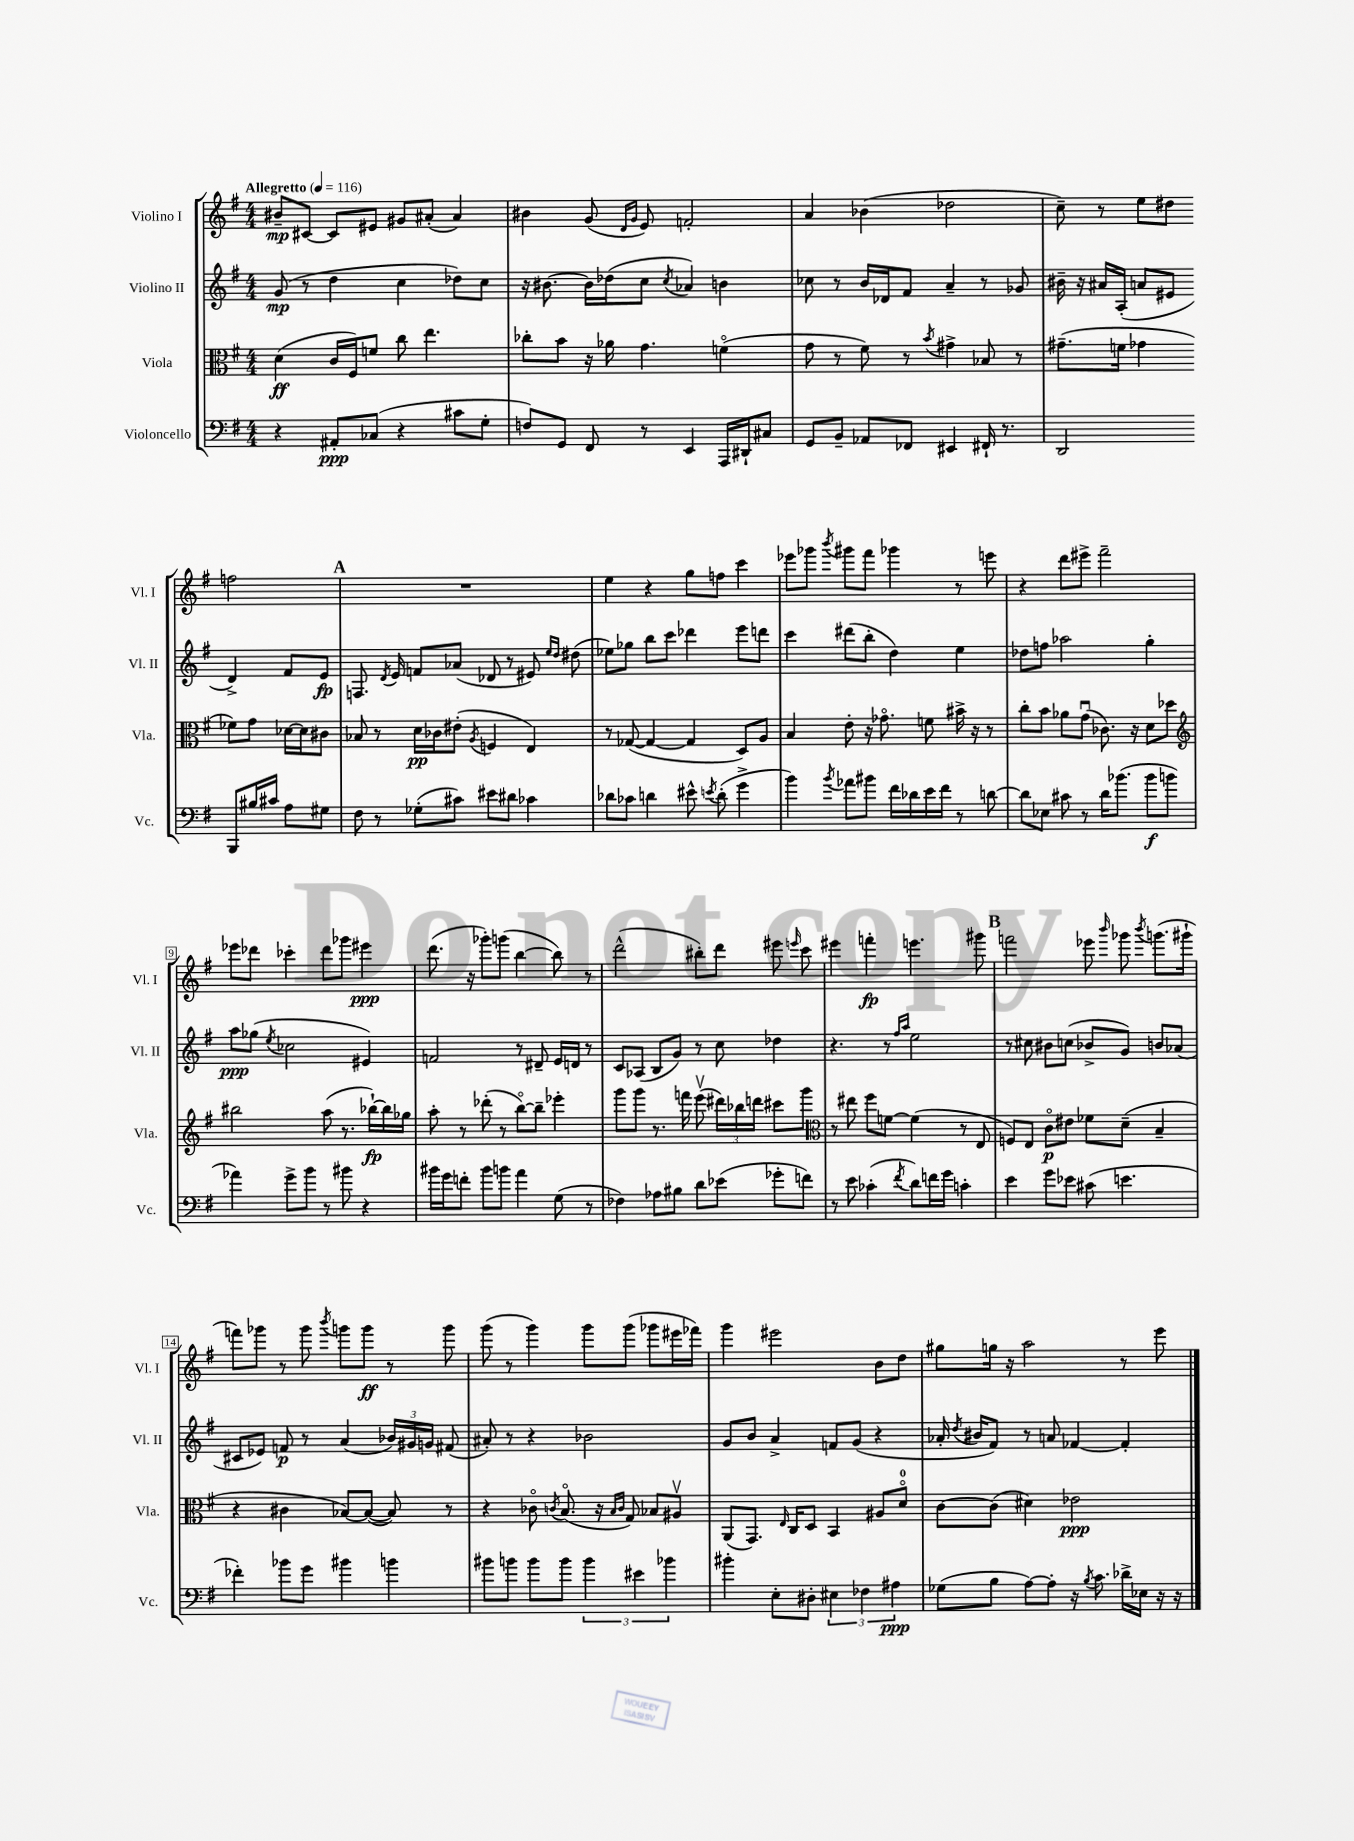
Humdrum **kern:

**kern	**kern	**kern	**kern
*staff4	*staff3	*staff2	*staff1
*clefF4	*clefC3	*clefG2	*clefG2
*k[f#]	*k[f#]	*k[f#]	*k[f#]
*M4/4	*M4/4	*M4/4	*M4/4
*MM116	*MM116	*MM116	*MM116
4r	(4d	(8g	8b#~
.	.	8r	[8c#
8AA#'	16c	4dd	8c#]
.	16F#)	.	.
(8C-	8f	.	8e#
4r	8cc	4cc	8g#
.	4.ee	.	(8a#'
8c#	.	8dd-)	4a#)
8G'	.	8cc	.
=	=	=	=
8F)	8cc-'	16r	4b#
.	.	[8.b#	.
8GG	8b	.	.
8FF#	16r	16b#]	(8g
.	16a-	(16dd-	.
.	.	.	16qqd
.	.	.	16qqg
8r	4.g	8cc	8e)
.	.	8qcc	.
4EE	.	4a-)	2f'
16AAA	(4fo	4b	.
16DD#`	.	.	.
8C#	.	.	.
=	=	=	=
8GG	8g	8cc-	4a
8BB~	8r	8r	.
8AA-	8f#)	16b	(4b-
.	.	16d-	.
8FF-	8r	8f#	.
.	8qb	.	.
4EE#	4g#^	4a~	2dd-
16FF#`	8B-	8r	.
8.r	.	.	.
.	8r	8g-	.
=	=	=	=
2DD	(8.g#~	16b#~	8cc~)
.	.	16r	.
.	.	16a#	8r
.	16f	(16A'	.
.	4g-	8a	8ee
.	.	8e#	8dd#
8BBB	8f-)	4d^)	2ff
16B#	8g-	.	.
16c#	.	.	.
8A	[16d-	8f#	.
.	16d-]	.	.
8G#	8c#	8e#	.
=	=	=	=
8F#	8B-	8.F	1r
8r	8r	.	.
.	.	8qd	.
.	.	16e	.
(8G-'	16d	8f	.
.	16c-	.	.
8c#)	(8e#'	(8a-	.
.	8qA	.	.
8e#	4F	8d-	.
8d#	.	8r	.
4c-	4E)	8e#)	.
.	.	16qqee	.
.	.	16qqdd	.
.	.	(8dd#	.
=	=	=	=
8d-	8r	8ee-)	4ee
8c-	([8G-	8gg-	.
4d	4G-_	8bb	4r
.	.	8ccc	.
8e#^^	4G-]	4ddd-	8gg
8qe	.	.	.
(8d'	.	.	8ff
4g^	8D)	8eee	4ccc
.	8A	8ddd	.
=	=	=	=
4b)	4B	4ccc	8eee-
.	.	.	8ggg-
8qb	.	.	8qbbb
8a-	8e'	(8ddd#	8ggg#
8b#	16r	8bb'	8fff#
.	8.g-o	.	.
16f#	.	4dd)	4ggg-
16d-	.	.	.
16e	8f	.	.
16f#	.	.	.
8r	16b#^	4ee	8r
.	16r	.	.
[8d	8r	.	8eee
=	=	=	=
8d]	8cc'	8dd-	4r
8E-	8b	8ff	.
8c#	8a-	2aa-	8ddd
8r	(8gu	.	8eee#^
16d	8.c-)	.	2fff#~
(8.b-	.	.	.
.	16r	.	.
8b-	8d	4gg'	.
8b	8dd-	.	.
=	=	=	=
*	*clefG2	*	*
4a-)	2bb#	8aa	8eee-
.	.	(8gg-	8ddd-
.	.	8qee	.
8g^	.	2cc-	4ccc-'
8b	.	.	.
8r	(8aa	.	8ddd-
8b#	8.r	.	8ggg-
4r	.	4e#)	4eee#
.	[16bb-`)	.	.
.	16bb-]	.	.
.	16gg-	.	.
=	=	=	=
16b#	8aa'	2f	(8.ddd
16g	.	.	.
8f'	8r	.	.
.	.	.	16r
8b#	(8ddd-'	.	8ggg-')
8b	8r	.	(8ggg
4a	[8bbo)	8r	[4bb
.	8bb~]	8d#~	.
(8G	4eee-'	16e	8bb])
.	.	16d	.
8r	.	8r	8r
=	=	=	=
4F-)	8ggg	8c	(2ddd^^
.	8ggg	(8A-	.
8A-	8.r	8B	.
8B#	.	8g)	.
.	16fff	.	.
8d	(8eeev	8r	8bb#')
(8e-	24ddd#)	8cc	8ddd
.	24bb-	.	.
.	24ddd	.	.
8g-'	8ccc#	4dd-	8eee#
.	.	.	16qqeee
8f)	8ggg	.	8ccc
=	=	=	=
*	*clefC3	*	*
8r	8r	4.r	4eee#
8e	8ee#	.	.
(4c-'	8ff#	.	4fff'
.	[8f	8r	.
.	.	16qqff#	.
8qf#	.	16qqaa	.
8d)	(4f]	2ee	4.eee
16f	.	.	.
16g	.	.	.
4c'	8r	.	.
.	8E	.	8ggg#
=	=	=	=
4e	8F)	8r	2fff
.	8E	8cc#	.
8g	8co	8b#	.
8e-	8e#	(8cc	.
(8c#	8f-	8b-^	8eee-
.	.	.	16qqbbb
4.e	(8d~	8g)	8ggg-
.	.	.	8qbbb
.	4B~	8b	(8.ggg
.	.	(8a-	.
.	.	.	16ggg#`
=	=	=	=
4f-')	4r	8c#	8fff)
.	.	8e-)	8ggg-
8b-	4c#	8f	8r
8g	.	8r	8ggg-
.	.	.	8qbbb
4b#	[8B-)	(4a	8ggg
.	(8B-_	.	8ggg
4b	8B-])	24b-)	8r
.	.	24g#	.
.	.	24g	.
.	8r	(8f#	8ggg
=	=	=	=
8b#	4r	8a#')	(8ggg
8b	.	8r	8r
8b	8c-o	4r	4ggg)
.	8qc	.	.
8b	(8.Bo	.	.
6b	.	2b-	8ggg
.	16r	.	.
.	16qqB	.	.
.	16qqc	.	.
.	8G)	.	(8ggg
6e#	.	.	.
.	8B-	.	8ggg-
6b-	.	.	.
.	8A#v	.	16eee#
.	.	.	16fff-)
=	=	=	=
4b#'	(8AA	8g	4ggg
.	8.GG)	8b	.
8E'	.	4a^	2eee#
.	16qqE	.	.
.	16C	.	.
8D#'	8D	.	.
6E#	4BB	8f	.
.	.	(8g	.
6F-	.	.	.
.	8A#	4r	8b
6A#	.	.	.
.	8do	.	8dd
=	=	=	=
(8G-	[8c	16a-'	8gg#
.	.	8qdd	.
.	.	16b#	.
8B	(8c]	8f#)	16gg
.	.	.	16r
[8A)	4d#)	8r	2aa
8A']	.	8a	.
16r	2e-	[4f-	.
8qB	.	.	.
8.c	.	.	.
16d-^	.	4f-']	8r
16E-	.	.	.
16r	.	.	8eee
16r	.	.	.
==	==	==	==
*-	*-	*-	*-
